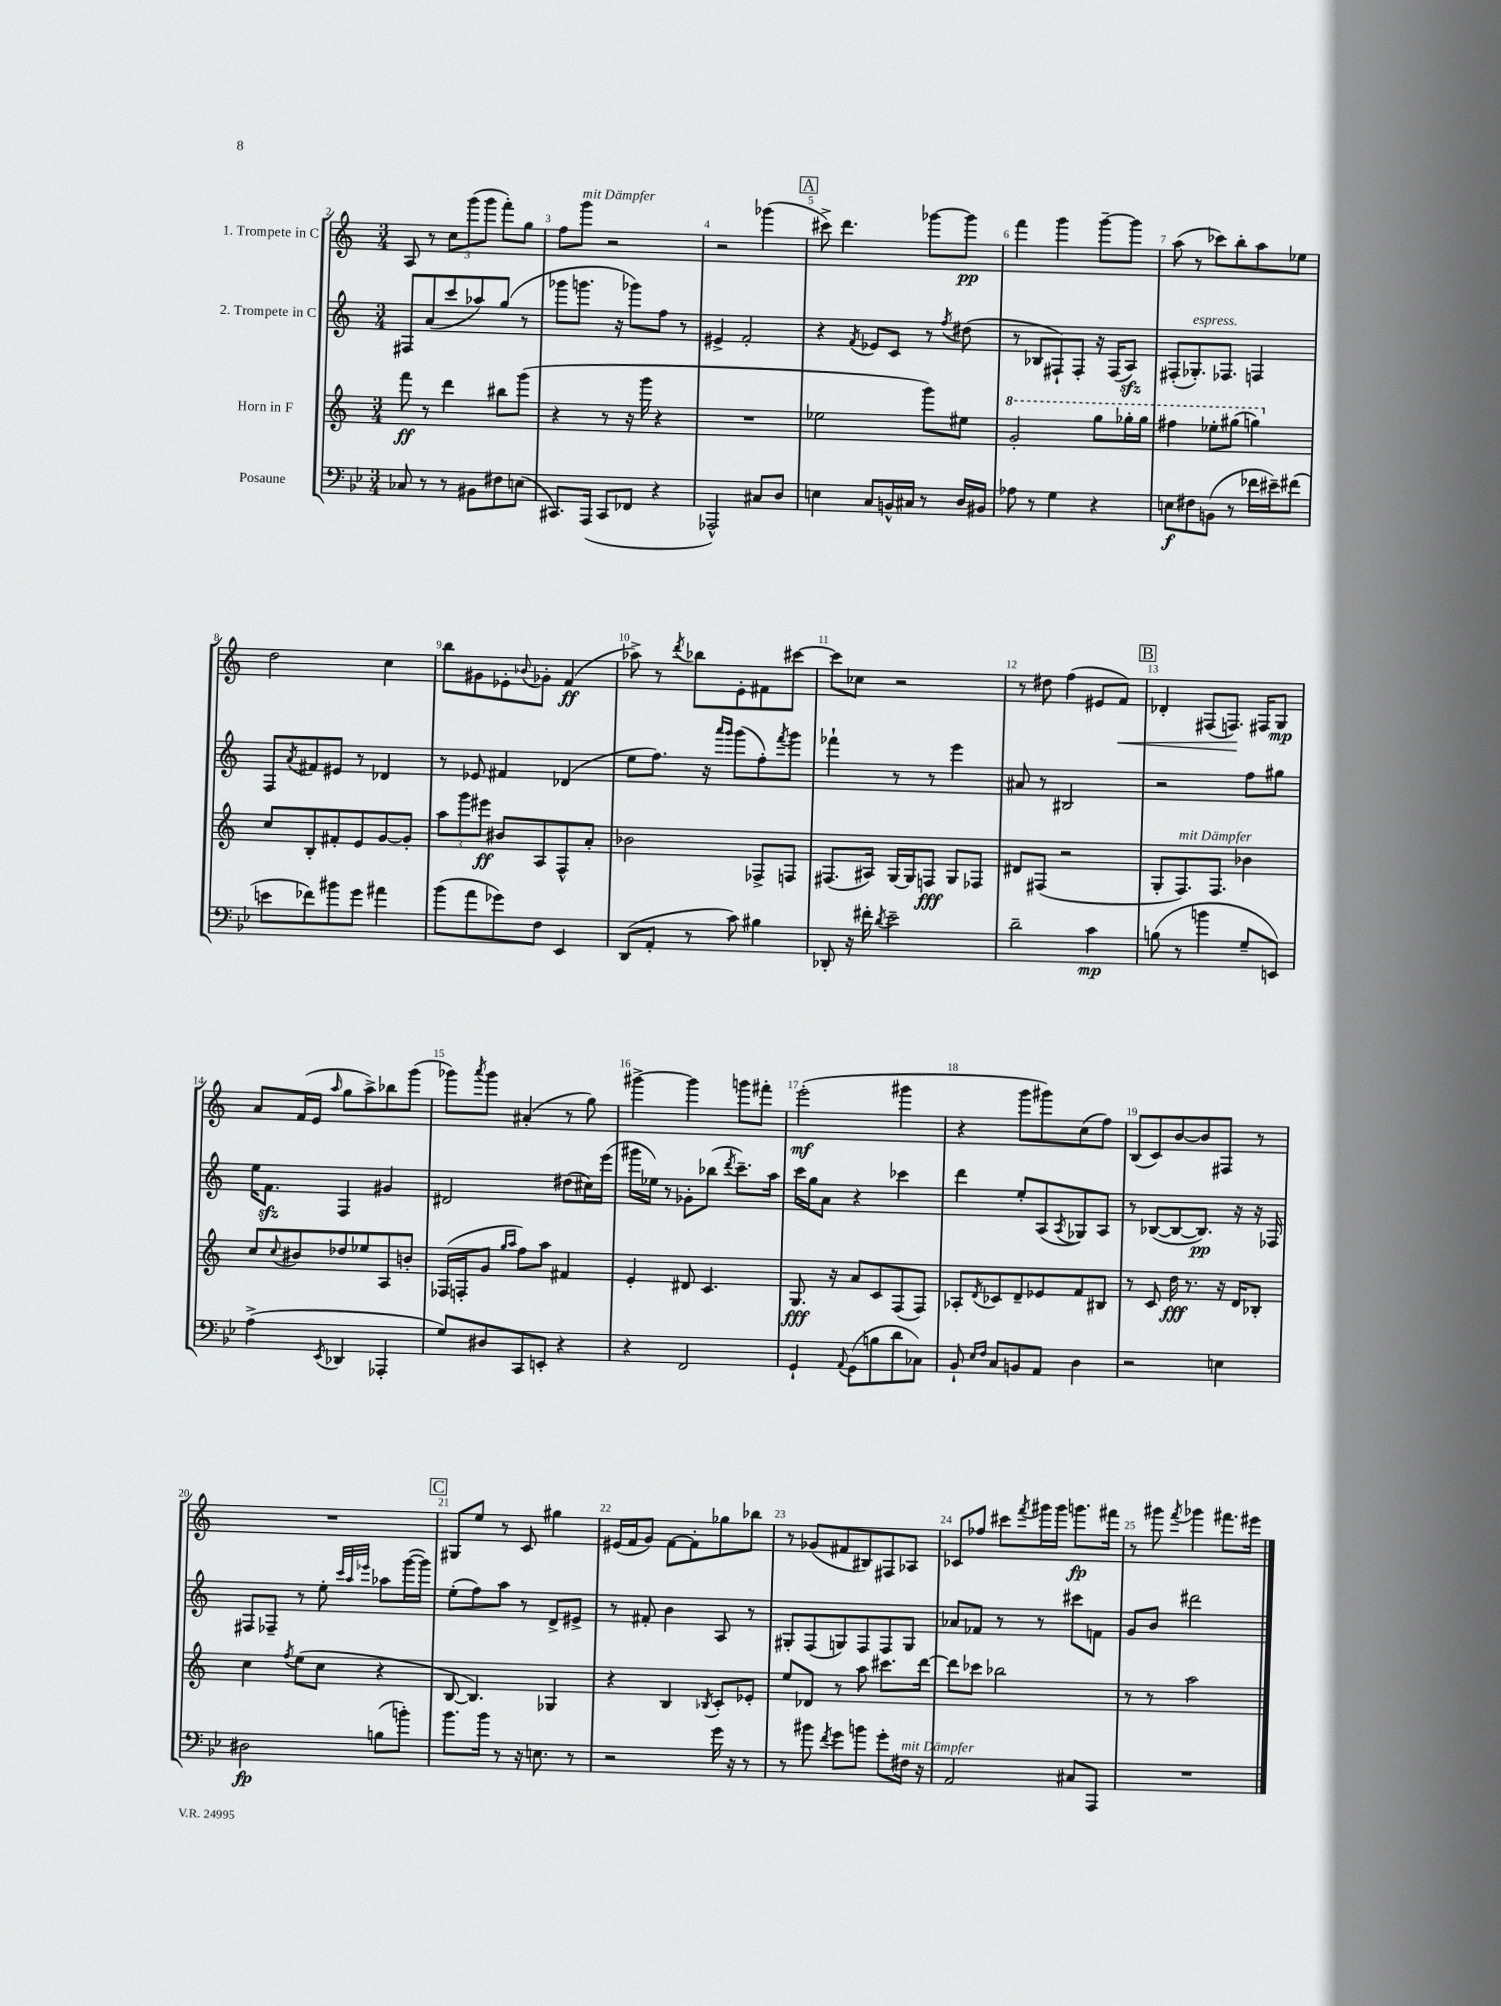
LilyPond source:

<<
\new StaffGroup <<
\new Staff = "s0" \with { instrumentName = "1. Trompete in C" } {
    \clef treble \key c \major \numericTimeSignature \time 3/4
    a8 r8 \tuplet 3/2 { c''8 g'''8( g'''8 } f'''8-.) g''8 |
    f''8 g'''8^\markup { \italic "mit Dämpfer" } r2 |
    r2 ges'''4( |
    \mark \markup { \box "A" } cis'''8->) d'''4. ges'''8~ ges'''8\pp |
    f'''4 g'''4 g'''8~-- g'''8 |
    a''8( r8 ces'''8) b''8-. a''8 ees''8 |
    d''2 c''4 |
    b''8 gis'8 ees'8-. \appoggiatura { bes'8 } ges'8-. f'4\ff( |
    aes''8->) r8 \acciaccatura { d'''8 } bes''8 e'8-. fis'8 cis'''8~ |
    cis'''8 ces''8 r2 |
    r8 dis''8 f''4( eis'8 f'8\<) |
    \mark \markup { \box "B" } des'4-. fis8( f8.\!) fis16 g8\mp |
    a'8 f'16( e'16 \grace { a''16 } g''8 a''8->) bes''8 g'''8( |
    ges'''8) \acciaccatura { a'''8 } ges'''8 ais'4-.( r8 g''8) |
    gis'''4~-> gis'''4 g'''8 fis'''8-. |
    e'''2-.\mf( gis'''4 |
    r4 g'''8 gis'''8) c''8( f''8) |
    b8( c'8) b'8~ b'8 fis8 r8 |
    R2. |
    \mark \markup { \box "C" } gis8 e''8 r8 c'8 gis''4 |
    eis'16( f'16 g'8) f'8~ f'8-. ges''8 bes''8 |
    r8 ges'8( fis'8 bis8) fis8 aes8 |
    ces'8 fes''8 cis'''8 \acciaccatura { f'''8 } gis'''16 gis'''16 g'''8.\fp fis'''16 |
    r8 gis'''8 \acciaccatura { f'''8 } ges'''4 fis'''8. eis'''16 \bar "|." |
}
\new Staff = "s1" \with { instrumentName = "2. Trompete in C" } {
    \clef treble \key c \major \numericTimeSignature \time 3/4
    fis8 a'8( c'''8 aes''8) g''8( r8 |
    ges'''8 g'''8. r16 ges'''8) f''8 r8 |
    eis'4-> f'2-. |
    \mark \markup { \box "A" } r4 \acciaccatura { f'8 } ees'8 c'8 r8 \acciaccatura { f''8 } dis''8( |
    r8 bes8 fis8-!) fis8-. r16 fis16( a8\sfz) |
    fis8-.( ges8.-.^\markup { \italic "espress." }) fes8. f4 |
    f8 \acciaccatura { a'8 } fis'8 eis'8 r8 des'4 |
    r8 ees'8 fis'4 des'4( |
    e''8 f''8.) r16 \grace { a'''16 g'''16 } g'''8( f''8-.) \acciaccatura { f'''8 } g'''8 |
    fes'''4-! r8 r8 e'''4 |
    ais'8 r8 bis2 |
    \mark \markup { \box "B" } r2 f''8 gis''8 |
    e''16 f'8.\sfz f4 gis'4 |
    dis'2 dis''8( cis''16) e'''16( |
    gis'''16 ees''16) r8 ges'8-. bes''8( \acciaccatura { d'''8 } c'''8.--) a''16 |
    c'''16 g''16 a'8 r4 ces'''4 |
    d'''4 e''8-. a8( \acciaccatura { a8 } ges8) a8 |
    r8 bes8~( bes8~ bes8.\pp) r16 r16 fes16 |
    fis8 fes8-- r8 e''8-. \grace { c'''32 a''32 ees'''32 } aes''8 g'''16~( g'''16) |
    \mark \markup { \box "C" } e''8-.( f''8) a''8 r8 d'8-> eis'8-> |
    r8 fis'8-. b'4 a8 r8 |
    gis8-. f8( g8) f8 f8 g8 |
    aes'8 fes'8 r8 r8 cis'''8 f'8 |
    g'8 b'8 dis'''2 \bar "|." |
}
\new Staff = "s2" \with { instrumentName = "Horn in F" } {
    \clef treble \key c \major \numericTimeSignature \time 3/4
    f'''8\ff r8 d'''4 bis''8 g'''8( |
    r4 r8 r16 g'''16 r4 |
    R2. |
    \mark \markup { \box "A" } ees''2 g'''8) eis''8 |
    \ottava #1 g''2-. g'''8 ges'''16-. ges'''16 |
    fis'''4 ees'''8-. gis'''8( g'''4) \ottava #0 |
    c''8 b8-. fis'8-. e'8 g'8~ g'8-. |
    \tuplet 3/2 { a''8 g'''8 eis'''8\ff } bis'8 a8 f8-^ a'8-. |
    bes'2 fes8-> f8 |
    fis8.( ais16) g16~ g16 f8\fff g8 fes8 |
    dis'8 fis8( r2 |
    \mark \markup { \box "B" } g8-. f8.^\markup { \italic "mit Dämpfer" }) f8. bes'4 |
    c''8 \appoggiatura { c''8 } bis'8 des''8 ees''8 a8 b'8-. |
    fes16( f16-. g'8 \grace { g''16 a''16 } f''8) a''8 fis'4 |
    e'4-. dis'8 c'4. |
    g8.\fff r16 a'8 c'8 f8( f8) |
    aes8-. \acciaccatura { d'8 } ces'8 d'8-- ees'8 f'8 bis8 |
    r8 c'8 d''16\fff r8. r16 d'16 bes8-. |
    c''4 \acciaccatura { f''8 } e''8( c''8 r4 |
    \mark \markup { \box "C" } b8~ b4.) ges4 |
    r4 b4 \acciaccatura { bes8 } c'8-. ees'8-. |
    e''8 des'8 r8 a''8 cis'''8. d'''16~ |
    d'''8 ces'''8 bes''2 |
    r8 r8 a''2 \bar "|." |
}
\new Staff = "s3" \with { instrumentName = "Posaune" } {
    \clef bass \key bes \major \numericTimeSignature \time 3/4
    ces8 r8 r8 bis,8 fis8 e8( |
    cis,8.) a,,16( cis,8 fes,8 r4 |
    aes,,2-^) cis8 d8 |
    \mark \markup { \box "A" } e4 c8 b,16-^ cis16 r8 d16 bis,16 |
    aes8 r8 g4 r4 |
    e8\f fis8 b,8( r8 fes'16 eis'16--) fis'8( |
    e'8 fes'8) bis'8 g'8 ais'4 |
    bes'8( a'8 ges'8) f8 ees,4 |
    d,8( a,8-. r8 c'8) bis4 |
    des,8-. r16 fis'16-. \acciaccatura { d'8 } ees'2-- |
    d'2-- c'4\mp |
    \mark \markup { \box "B" } b8( r8 b'4 g8-- e,8) |
    a4->( \acciaccatura { ees,8 } des,4 aes,,4-. |
    g8) dis8 c,8 e,8-. r4 |
    r4 f,2 |
    g,4-! \appoggiatura { a,8 } g,8( b8 d'8 ces8) |
    bes,8-! \grace { ees16 f16 } c8 b,8 a,8 d4 |
    r2 e4 |
    dis2\fp b8( b'8-.) |
    \mark \markup { \box "C" } bes'8. bes'16 r8 r16 e8. r8 |
    r2 g'16 r16 r8 |
    r8 bis'8 \acciaccatura { f'8 } g'8 b'8 g'8-. fis16^\markup { \italic "mit Dämpfer" } r16 |
    a,2 cis8 a,,8 |
    R2. \bar "|." |
}
>>
>>
\layout { \context { \Score currentBarNumber = #2 \override BarNumber.break-visibility = ##(#f #t #t) barNumberVisibility = #all-bar-numbers-visible } }
